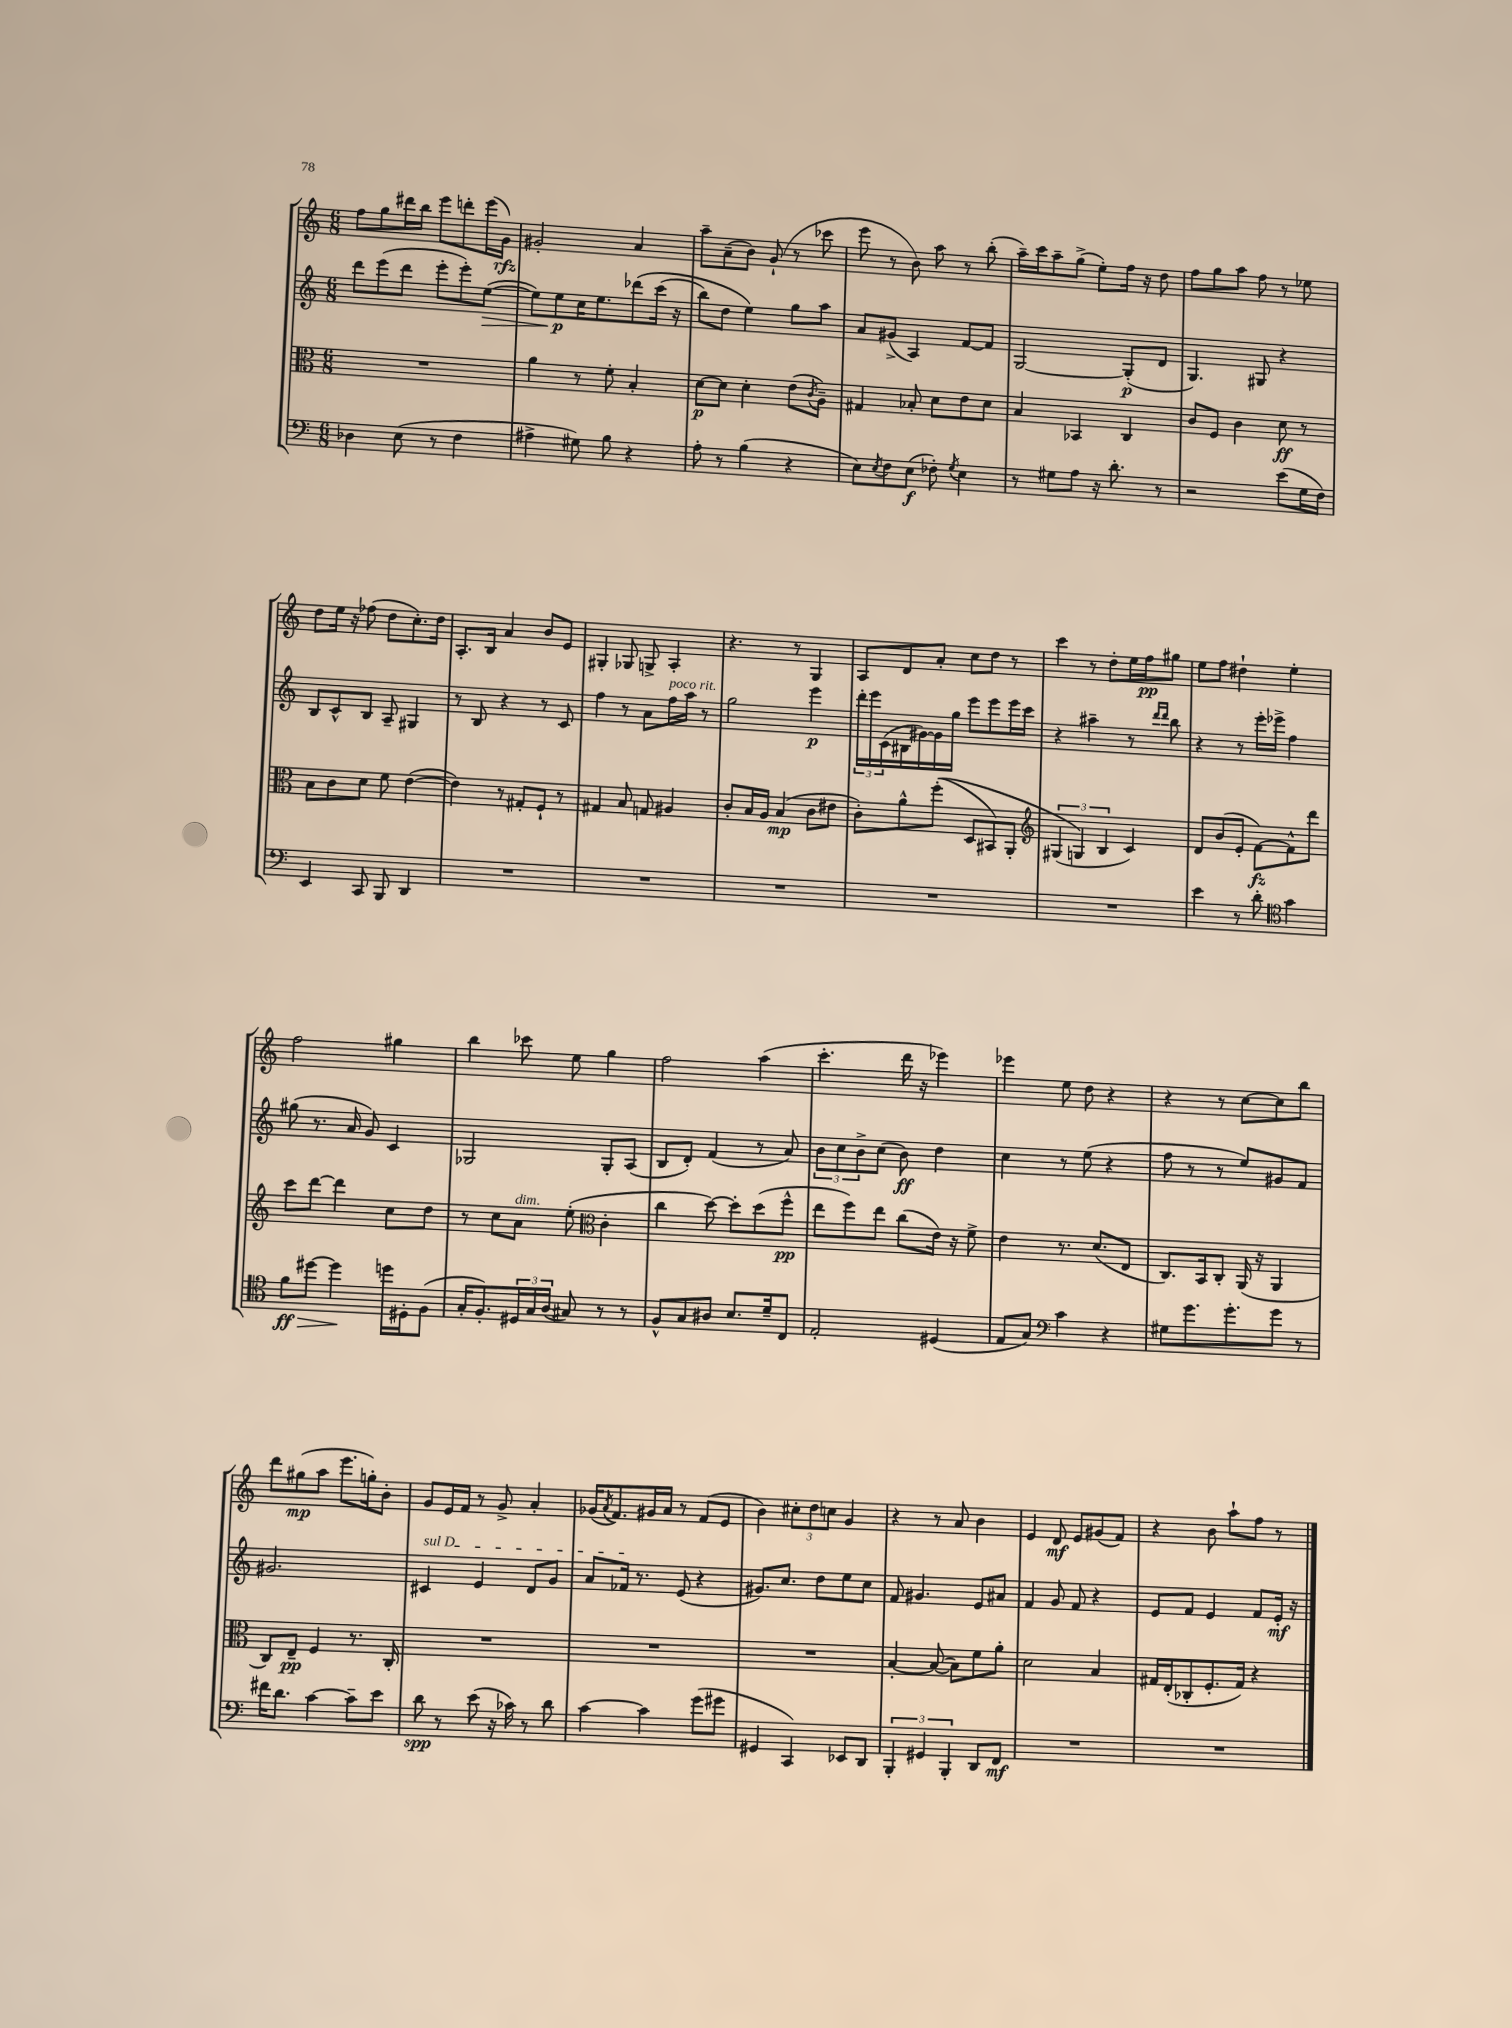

**kern	**kern	**kern	**kern
*staff4	*staff3	*staff2	*staff1
*clefF4	*clefC3	*clefG2	*clefG2
*k[]	*k[]	*k[]	*k[]
*M6/8	*M6/8	*M6/8	*M6/8
4D-	2.r	8ddd	8ff
.	.	(8eee	8gg
(8E	.	8ddd	16ddd#
.	.	.	16bb
8r	.	8eee'	8eee
4F	.	8eee')	8ddd'
.	.	([8ee	(16eee
.	.	.	16g)
=	=	=	=
4A#^	4a	8ee])	2g#'
.	.	8ee	.
8G#)	8r	16cc	.
.	.	8.ee	.
8B	8f'	.	.
4r	4B'	&(8ddd-	4a
.	.	(16ccc	.
.	.	16r	.
=	=	=	=
8A'	[8d	8bb)	8aa~
8r	8d]	8dd	(8a~
(4B	4d'	4ee&)	8b)
.	.	.	(8g`
4r	(8e	8gg	8r
.	8qc	.	.
.	8A~)	8aa	8ccc-
=	=	=	=
8E)	4G#	8a	8eee
8qE	.	.	.
8F	.	(8g#^	8r
(8E	8B-'	4A)	8b)
8F-')	8d	.	8aa
8qG	.	.	.
4E	8e	[8f	8r
.	8d	8f]	(8bb'
=	=	=	=
8r	4B	[2G	16aa~)
.	.	.	16ccc
8G#	.	.	8aa~
8A	4BB-	.	(8gg^
16r	.	.	8ee')
8.d'	.	.	.
.	4C	(8G']	16ff
.	.	.	16r
8r	.	8d	8dd
=	=	=	=
2r	8c	4.G)	8ff
.	8F	.	8gg
.	4c	.	8aa
.	.	8G#	8ff
(8e	8d	4r	8r
16G	8r	.	8ee-
16F)	.	.	.
=	=	=	=
4EE	8B	8B	8dd
.	8c	8c^^	16ee
.	.	.	16r
8CC	8d	8B	(8ff-
8BBB	8f	8A~	8dd
4DD	([4e	4G#	8.cc')
.	.	.	16dd
=	=	=	=
2.r	4e])	8r	8.A'
.	.	8B	.
.	.	.	16B
.	8r	4r	4a
.	8G#'	.	.
.	8F`	8r	8b
.	8r	8c	8e
=	=	=	=
2.r	4G#	4ff	4G#'
.	8B	8r	8G-
.	8G	8a	8G^
.	4A#	16ff	4A'
.	.	16aa	.
.	.	8r	.
=	=	=	=
2.r	8c'	2gg	4.r
.	16B	.	.
.	16A	.	.
.	(4B	.	.
.	.	.	8r
.	8c	4eee	4G
.	8e#	.	.
=	=	=	=
2.r	8c')	24ddd'	8A
.	.	24eee	.
.	.	(24c	.
.	8a^^	16B#	8d
.	.	[16g#)	.
.	&((8ff'	16g#]	8a'
.	.	16gg	.
.	8D	8eee	8cc
.	8BB#)	8eee	8dd
.	8AA'	16eee	8r
.	.	16ccc	.
=	=	=	=
*	*clefG2	*	*
2.r	(6G#	4r	4ccc
.	6G&)	.	.
.	.	4aa#~	8r
.	6B	.	.
.	.	.	8dd'
.	4c)	8r	16ee
.	.	.	16ff
.	.	16qqddd	.
.	.	16qqddd	.
.	.	8bb	8gg#
=	=	=	=
4e	8d	4r	8ee
.	(8b	.	8ff
8r	8e'	8r	4dd#`
8d'	[8f)	16eee'	.
.	.	16eee-^	.
*clefC4	*	*	*
4g	8f^^]	4ff	4ee'
.	8ddd	.	.
=	=	=	=
8f	8ccc	(8gg#	2ff
[8dd#	[8ddd	8.r	.
4dd#]	4ddd]	.	.
.	.	16a	.
.	.	8g)	.
16dd	8cc	4c	4gg#
16D#'	.	.	.
(8F	8dd	.	.
=	=	=	=
16G'	8r	2G-	4bb
8.F')	.	.	.
.	8cc	.	.
24D#	8a	.	8ccc-
24G	.	.	.
(24A	.	.	.
8G#)	(8ee'	.	8ee
*	*clefC3	*	*
8r	4c'	8G-'	4gg
8r	.	(8A	.
=	=	=	=
8F^^	4cc	8B	2ff
8G	.	8d')	.
8A#	[8dd)	(4f	.
8.B	8dd']	.	.
.	(8dd	8r	(4aa
16d~	.	.	.
8C	8ff^^	8a)	.
=	=	=	=
2E'	8ee	12b	4.ccc'
.	.	12cc	.
.	8ff)	.	.
.	.	12b^	.
.	8ee	(8cc	.
.	(8cc	8b)	16ddd
.	.	.	16r
(4D#	16e)	4dd	4eee-)
.	16r	.	.
.	8f^	.	.
=	=	=	=
8E	4e	4cc	4eee-
8G)	.	.	.
*clefF4	*	*	*
4c	8.r	8r	8ee
.	.	(8ee	8dd
.	(8.d	.	.
4r	.	4r	4r
.	8E	.	.
=	=	=	=
8G#	8.C)	8ff	4r
8.g	.	8r	.
.	16BB	.	.
.	8C'	8r	8r
8.g'	.	.	.
.	(16AA	8ee)	[8cc
.	16r	.	.
8g	4AA	8g#	8cc]
8r	.	8f	8bb
=	=	=	=
16f#	8C)	2.g#	8ddd
8.d	.	.	.
.	8E~	.	(8gg#
[4c	4F	.	8aa
.	.	.	8.eee
8c~]	8.r	.	.
.	.	.	16gg')
8e	.	.	8b'
.	16C'	.	.
=	=	=	=
8d	2.r	4c#	8g
8r	.	.	16e
.	.	.	16f
(8e	.	4e	8r
16r	.	.	8g^
16c-)	.	.	.
8r	.	8d	4a'
8d	.	8g	.
=	=	=	=
[4c	2.r	8a	(16g-
.	.	.	8qa
.	.	.	8.f)
.	.	16f-	.
.	.	8.r	.
4c]	.	.	16g#
.	.	.	16a
.	.	(8e	8r
(8g	.	4r	(8f
8g#	.	.	8e
=	=	=	=
4GG#	2.r	8.g#)	4b)
.	.	8.cc	.
4CC)	.	.	12cc#'
.	.	.	12dd
.	.	8dd	.
.	.	.	12cc
8EE-	.	8ee	4g
8DD	.	8cc	.
=	=	=	=
6BBB'	[4B'	8f	4r
.	.	4.g#	.
6GG#	.	.	.
.	(8B_	.	8r
6BBB'	.	.	.
.	8B])	.	8a
8DD	8f	8e	4b
8FF	8a'	8a#	.
=	=	=	=
2.r	2d	4f	4e
.	.	8g	8d
.	.	8f	8e
.	4B	4r	(8g#
.	.	.	8f)
=	=	=	=
2.r	16G#	8e	4r
.	(16E'	.	.
.	8C-'	8f	.
.	8.F'	4e	8b
.	.	.	8aa`
.	16G#)	.	.
.	4r	8f	8ff
.	.	16e'	8r
.	.	16r	.
==	==	==	==
*-	*-	*-	*-
